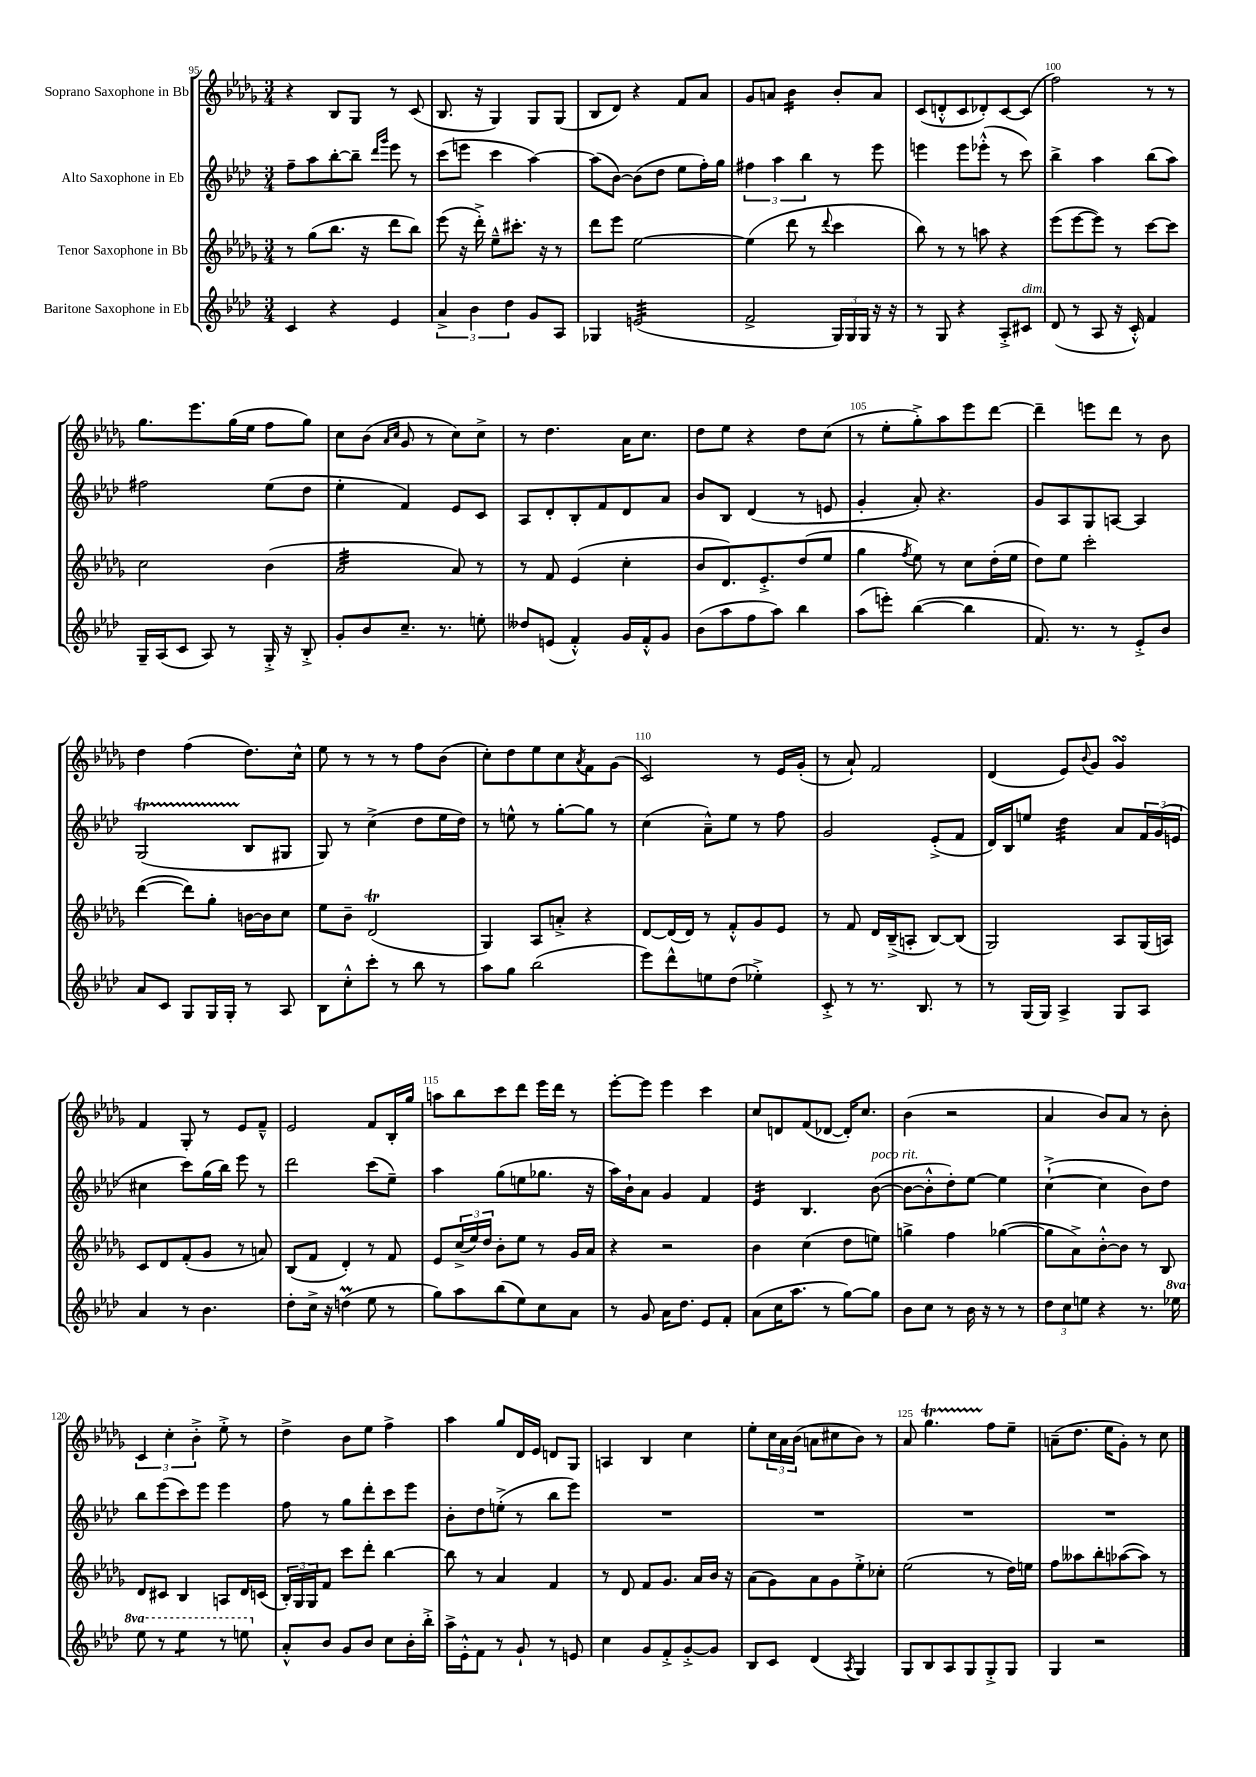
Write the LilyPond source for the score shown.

<<
\new StaffGroup <<
\new Staff = "s0" \with { instrumentName = "Soprano Saxophone in Bb" } {
    \clef treble \key des \major \numericTimeSignature \time 3/4
    r4 bes8 ges8 r8 c'8( |
    bes8. r16 ges4) ges8 ges8( |
    bes8 des'8) r4 f'8 aes'8 |
    ges'8 a'8 bes'4:16 bes'8-. a'8 |
    c'8( d'8-.-^ c'8 des'8-.) c'8~ c'8( |
    f''2) r8 r8 |
    ges''8. ees'''8. ges''16( ees''16 f''8 ges''8) |
    c''8 bes'8( \grace { aes'16 c''16 } ges'8 r8 c''8) c''8-> |
    r8 des''4. aes'16 c''8. |
    des''8 ees''8 r4 des''8 c''8( |
    r8 ees''8-. ges''8-.->) aes''8 ees'''8 des'''8~ |
    des'''4-- e'''8 des'''8 r8 bes'8 |
    des''4 f''4( des''8.) c''16-^ |
    ees''8 r8 r8 r8 f''8 bes'8( |
    c''8-.) des''8 ees''8 c''8 \acciaccatura { aes'8 } f'8 ges'8( |
    c'2) r8 ees'16 ges'16-.( |
    r8 aes'8-!) f'2 |
    des'4( ees'8) \appoggiatura { bes'8 } ges'8 ges'4\turn |
    f'4 ges8-. r8 ees'8 f'8---^ |
    ees'2 f'8 bes16-. ges''16 |
    a''8 bes''8 c'''8 des'''8 ees'''16 des'''16 r8 |
    ees'''8~-. ees'''8 ees'''4 c'''4 |
    c''8 d'8 f'8( des'8~ des'16-.) c''8. |
    bes'4( r2 |
    aes'4 bes'8) aes'8 r8 bes'8-. |
    \tuplet 3/2 { c'4 c''4-. bes'4-.-> } ees''8-.-> r8 |
    des''4-> bes'8 ees''8 f''4-> |
    aes''4 ges''8 des'16 ees'16 d'8 ges8 |
    a4 bes4 c''4 |
    ees''8-. \tuplet 3/2 { c''16 aes'16 bes'16( } a'8 cis''8 bes'8) r8 |
    aes'8 ges''4.\startTrillSpan f''8\stopTrillSpan ees''8-- |
    a'8--( des''8. ees''16 ges'8-.) r8 c''8 \bar "|." |
}
\new Staff = "s1" \with { instrumentName = "Alto Saxophone in Eb" } {
    \clef treble \key aes \major \numericTimeSignature \time 3/4
    f''8-- aes''8 bes''8~-. bes''8-- \grace { des'''16 g'''16 } ees'''8 r8 |
    c'''8( e'''8 c'''4 aes''4~) |
    aes''8( bes'8~) bes'8( des''8 ees''8 f''16-.) g''16 |
    \tuplet 3/2 { fis''4 aes''4 bes''4 } r8 ees'''8 |
    e'''4 e'''8 ees'''8-.-^( r8 c'''8) |
    bes''4-> aes''4 bes''8( aes''8) |
    fis''2 ees''8( des''8 |
    ees''4-. f'4) ees'8 c'8 |
    aes8 des'8-. bes8-. f'8 des'8 aes'8 |
    bes'8 bes8 des'4( r8 e'8 |
    g'4-. aes'8-.) r4. |
    g'8 aes8 g8 a8~ a4 |
    g2\startTrillSpan( bes8\stopTrillSpan gis8 |
    g8) r8 c''4->( des''8 ees''16 des''16) |
    r8 e''8-^ r8 g''8~-. g''8 r8 |
    c''4( aes'8---^) ees''8 r8 f''8 |
    g'2 ees'8-.->( f'8 |
    des'16) bes16 e''8 des''4:32 aes'8 \tuplet 3/2 { f'16 g'16( e'16 } |
    cis''4 c'''8) g''16( bes''16) ees'''8 r8 |
    des'''2 c'''8( ees''8--) |
    aes''4 g''8( e''8 ges''8. r16 |
    aes''16) bes'16-! aes'8 g'4 f'4 |
    ees'4:16 bes4. bes'8~^\markup { \italic "poco rit." }( |
    bes'8~ bes'8-.-^ des''8-.) ees''8~ ees''4 |
    c''4~-!->( c''4 bes'8) des''8 |
    bes''8 ees'''8( c'''8) ees'''8 ees'''4 |
    f''8 r8 g''8 des'''8-. c'''8 ees'''8 |
    bes'8-. des''8 e''8-.->( r8 bes''8 ees'''8) |
    R2. |
    R2. |
    R2. |
    R2. \bar "|." |
}
\new Staff = "s2" \with { instrumentName = "Tenor Saxophone in Bb" } {
    \clef treble \key des \major \numericTimeSignature \time 3/4
    r8 ges''8( bes''8. r16 des'''8 bes''8) |
    ees'''8( r16 des'''16-.->) ees''8---^ cis'''8.-. r16 r8 |
    des'''8 ees'''8 ees''2~ |
    ees''4( des'''8 r8 \appoggiatura { des'''8 } c'''4 |
    bes''8) r8 r8 a''8 r4 |
    ees'''8( ees'''8~ ees'''8) r8 c'''8~ c'''8 |
    c''2 bes'4( |
    aes'2:32 aes'8) r8 |
    r8 f'8 ees'4( c''4-. |
    bes'8 des'8.) ees'8.-.-> des''8( ees''8 |
    ges''4 \acciaccatura { f''8 } ees''8) r8 c''8 des''16-.( ees''16 |
    des''8) ees''8 c'''2-. |
    des'''4~( des'''8) ges''8-. b'16~ b'16 c''8 |
    ees''8 bes'8-- des'2\trill( |
    ges4) aes8 a'8-.-> r4 |
    des'8~ des'16( des'16) r8 f'8-.-^ ges'8 ees'8 |
    r8 f'8 des'16 bes16--->( a8-. bes8~) bes8( |
    ges2) aes8 ges16( a16) |
    c'8 des'8 f'8-.( ges'8 r8 a'8) |
    bes8( f'8 des'4-.) r8 f'8 |
    ees'8 \tuplet 3/2 { c''16->( ees''16) des''16 } bes'8-. ees''8 r8 ges'16 aes'16 |
    r4 r2 |
    bes'4 c''4( des''8 e''8) |
    g''4-> f''4 ges''4~( |
    ges''8 aes'8->) bes'8~-.-^ bes'8 r8 bes8 |
    des'8 cis'8 bes4 a8 des'16 c'16( |
    \tuplet 3/2 { bes16-.) ges16 ges16 } f'8 c'''8 des'''8-. bes''4~ |
    bes''8 r8 aes'4 f'4 |
    r8 des'8 f'8 ges'8. aes'16 bes'16 r16 |
    aes'8( ges'8) aes'8 ges'8 ees''8-.-> ces''8-. |
    ees''2( r8 des''16) e''16 |
    f''8 aeses''8 bes''8-. aes''8~( aes''8) r8 \bar "|." |
}
\new Staff = "s3" \with { instrumentName = "Baritone Saxophone in Eb" } {
    \clef treble \key aes \major \numericTimeSignature \time 3/4 \set Staff.ottavationMarkups = #ottavation-simple-ordinals
    c'4 r4 ees'4 |
    \tuplet 3/2 { aes'4-> bes'4 des''4 } g'8 aes8 |
    ges4 e'2:32( |
    f'2-> \tuplet 3/2 { g16) g16 g16 } r16 r16 |
    r8 g8 r4 aes8-.-> cis'8^\markup { \italic "dim." } |
    des'8( r8 aes8 r16 c'16-.-^) f'4 |
    g16-- aes16( c'8 aes8) r8 g16-.-> r16 bes8-.-> |
    g'8-. bes'8 c''8.-- r8. e''8-. |
    deses''8 e'8( f'4-.-^) g'16 f'16-.-^ g'8 |
    bes'8( aes''8 f''8 aes''8) bes''4 |
    aes''8( e'''8-.) bes''4~( bes''4 |
    f'8.) r8. r8 ees'8-.-> bes'8 |
    aes'8 c'8 g8 g16 g16-. r8 aes8 |
    bes8 c''8-.-^ c'''8-. r8 bes''8 r8 |
    aes''8 g''8 bes''2( |
    ees'''8) des'''8-^ e''8 des''8( ees''4-.->) |
    c'8-.-> r8 r8. bes8. r8 |
    r8 g16( g16) aes4-> g8 aes8 |
    aes'4 r8 bes'4. |
    des''8-. c''16-> r16 d''4\prall( ees''8 r8 |
    g''8) aes''8 bes''8( ees''8) c''8 aes'8 |
    r8 g'8 aes'16 des''8. ees'8 f'8-. |
    aes'8( c''16 aes''8. r8 g''8~) g''8 |
    bes'8 c''8 r8 bes'16 r16 r8 r8 |
    \tuplet 3/2 { des''8 c''8 e''8 } r4 r8. \ottava #1 ees'''!16 |
    ees'''8 r8 ees'''4:8 r8 e'''8 \ottava #0 |
    aes'8-.-^ bes'8 g'8 bes'8 c''8 bes'16-. bes''16-.-> |
    aes''16-> ees'16-.-^ f'8 r8 g'8-! r8 e'8 |
    c''4 g'8 f'8-.-> g'8~-.-> g'8 |
    bes8 c'8 des'4( \acciaccatura { aes8 } g4) |
    g8 bes8 aes8 g8 g8-.-> g8 |
    g4 r2 \bar "|." |
}
>>
>>
\layout { \context { \Score currentBarNumber = #95 \override BarNumber.break-visibility = ##(#f #t #t) barNumberVisibility = #(every-nth-bar-number-visible 5) } }
